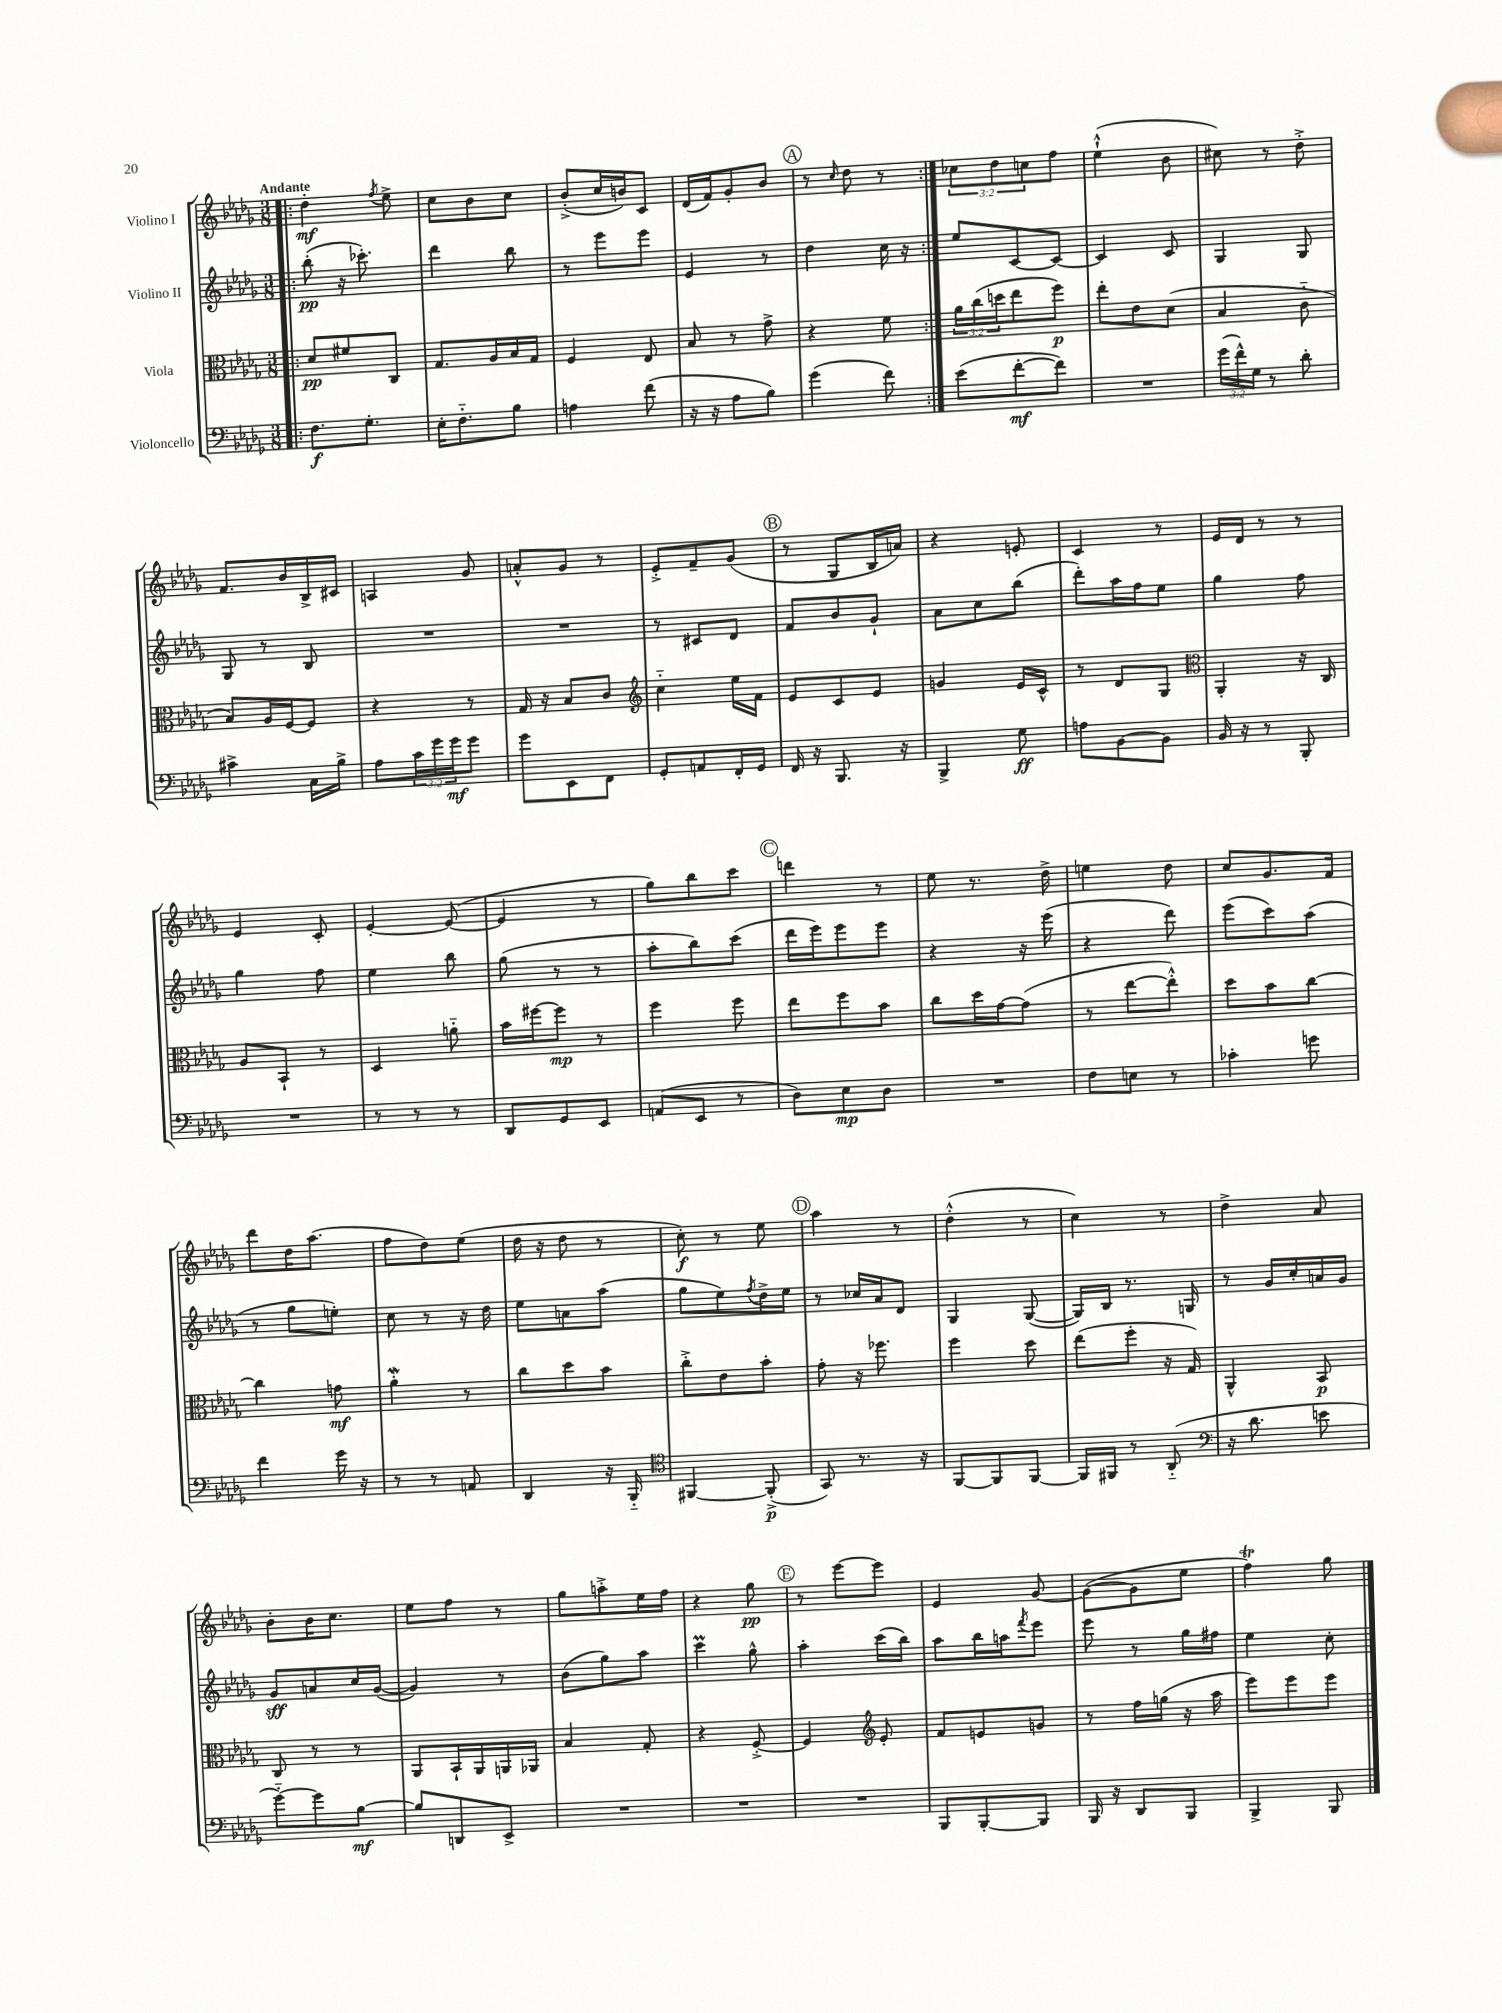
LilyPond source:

<<
\new StaffGroup <<
\new Staff = "s0" \with { instrumentName = "Violino I" } {
    \clef treble \key des \major \numericTimeSignature \time 3/8 \override Staff.TupletNumber.text = #tuplet-number::calc-fraction-text \tempo "Andante"
    \repeat volta 2 { \bar ".|:" des''4-.\mf \acciaccatura { f''8 } ees''8-> |
    c''8 bes'8 c''8 |
    bes'8-.->( c''16 b'16) c'8 |
    des'16( f'16) ges'8-. bes'8 |
    \mark \markup { \circle "A" } r8 \grace { c''16 } des''8 r8 | }
    \tuplet 3/2 { ces''8 des''8 c''8 } f''8 |
    ees''4-!-^( bes'8 |
    cis''8) r8 des''8-.-> |
    f'8. bes'16 bes16-> cis'16 |
    a4 ges'8 |
    a'8-.-^ ges'8 r8 |
    ees'8-.-> f'8-- ges'8( |
    \mark \markup { \circle "B" } r8 ges8 bes16 a'16) |
    r4 e'8-. |
    c'4 r8 |
    ees'16 des'16 r8 r8 |
    ees'4 c'8-. |
    ees'4~-. ees'8~( |
    ees'4 r8 |
    ges''8) bes''8 c'''8 |
    \mark \markup { \circle "C" } d'''4 r8 |
    ees''8 r8. des''16-> |
    e''4 des''8 |
    c''8 ges'8. f'16 |
    des'''8 des''16 aes''8.( |
    f''8 des''8) ees''8( |
    des''16 r16 des''8 r8 |
    c''8-.\f) r8 ees''8 |
    \mark \markup { \circle "D" } aes''4 r8 |
    des''4-.-^( r8 |
    c''4) r8 |
    des''4-> aes'8 |
    bes'8-. bes'16 c''8. |
    ees''8 f''8 r8 |
    ges''8 a''8-.-> ees''16 f''16 |
    r4 ges''8\pp |
    \mark \markup { \circle "E" } r8 ees'''8~ ees'''8 |
    ees'4 ges'8~ |
    ges'8~( ges'8 ees''8 |
    f''4\trill) ges''8 \bar "|." |
}
\new Staff = "s1" \with { instrumentName = "Violino II" } {
    \clef treble \key des \major \numericTimeSignature \time 3/8
    \repeat volta 2 { \bar ".|:" bes''8-.\pp( r16 ces'''8.-.) |
    des'''4 bes''8 |
    r8 ees'''8 ees'''8 |
    ees'4 r8 |
    \mark \markup { \circle "A" } des''4 c''16 r16 | }
    ees''8 c'8~ c'8~ |
    c'4 c'8 |
    ges4 ges8 |
    ges8 r8 bes8 |
    R4. |
    R4. |
    r8 cis'8 des'8 |
    \mark \markup { \circle "B" } f'8 bes'8 ges'8-! |
    aes'8 c''8 bes''8( |
    des'''8-.) aes''16 f''16 ees''8 |
    ges''4 f''8 |
    ges''4 f''8 |
    ees''4 bes''8 |
    ges''8( r8 r8 |
    aes''8-. bes''8) c'''8( |
    \mark \markup { \circle "C" } des'''16 ees'''16) ees'''8 ees'''8 |
    r4 r16 ees'''16( |
    r4 des'''8) |
    ees'''8( c'''8) aes''8( |
    r8 ges''8 e''8-.) |
    c''8 r8 r16 des''16 |
    ees''8 a'8 aes''8( |
    ges''8 ees''8) \acciaccatura { f''8 } des''16-> ees''16 |
    \mark \markup { \circle "D" } r8 ces''16 aes'16 des'8 |
    ges4 ges8~( |
    ges16) bes16 r8. g16 |
    r8 ges'16 c''16-. a'16 ges'16 |
    ges'8\sff a'8 c''16 ges'16~( |
    ges'4) r8 |
    bes'8( ges''8) aes''8 |
    c'''4\prall ges''8-^ |
    \mark \markup { \circle "E" } aes''4-. c'''16( bes''16) |
    aes''8 bes''16 a''16 \acciaccatura { f'''8 } ees'''8 |
    ees'''8 r8 ges''16 fis''16 |
    ees''4 c''8-. \bar "|." |
}
\new Staff = "s2" \with { instrumentName = "Viola" } {
    \clef alto \key des \major \numericTimeSignature \time 3/8 \override Staff.TupletNumber.text = #tuplet-number::calc-fraction-text
    \repeat volta 2 { \bar ".|:" des'8\pp fis'8 c8 |
    ges8. aes16 bes16 ges16 |
    f4 ees8 |
    bes8 r8 ges'8-> |
    \mark \markup { \circle "A" } r4 f'8 | }
    \tuplet 3/2 { aes'16 c''16( d''16 } ees''8 f''8\p) |
    ees''8-. ees'8 des'8( |
    bes4 c'8-_ |
    bes8) aes16 f16~ f8 |
    r4 r8 |
    ges16 r16 bes8 c'8 |
    \clef treble c''4-_ ees''16 f'16 |
    \mark \markup { \circle "B" } ees'8 c'8 ees'8 |
    g'4 ees'16 c'16-^ |
    r8 des'8 ges8 |
    \clef alto aes,4-. r16 c16 |
    aes8 bes,8-! r8 |
    des4 a'8-_ |
    bes'16 fis''16~ fis''8\mp r8 |
    f''4 f''8 |
    \mark \markup { \circle "C" } ees''8 f''8 bes'8 |
    c''8 des''16 ges'16~ ges'8( |
    r8 ees''8~ ees''8-.-^) |
    des''8 bes'8 c''8~ |
    c''4 g'8\mf |
    aes'4-.\mordent r8 |
    c''8 des''8 bes'8 |
    c''8-.-> ees'8 bes'8-. |
    \mark \markup { \circle "D" } ges'8-. r16 fes''8. |
    f''4 des''8 |
    ees''8( f''8-. r16 ges16) |
    aes,4-^ bes,8\p |
    c8 r8 r8 |
    aes,8 bes,16-! aes,16 a,16 aes,16 |
    bes4 ges8-. |
    r4 f8~-.-> |
    \mark \markup { \circle "E" } f4 \clef treble ees'8-. |
    f'8 e'8 g'8 |
    r8 f''16 g''16( r16 aes''16 |
    ees'''8) ees'''8 ees'''8 \bar "|." |
}
\new Staff = "s3" \with { instrumentName = "Violoncello" } {
    \clef bass \key des \major \numericTimeSignature \time 3/8 \override Staff.TupletNumber.text = #tuplet-number::calc-fraction-text
    \repeat volta 2 { \bar ".|:" f8.\f ges8.-. |
    ees16-. f8.-_ bes8 |
    a4 f'8( |
    r16 r16 aes8 bes8) |
    \mark \markup { \circle "A" } ges'4( f'8) | }
    ees'8( f'8~-.\mf f'8) |
    R4. |
    \tuplet 3/2 { ges'16( f'16-^) ges16 } r8 des'8-. |
    cis'4-> c16 bes16-> |
    aes8 \tuplet 3/2 { c'16 ges'16 ges'16\mf } ges'8 |
    ges'8 ees,8 f,8 |
    ges,8-. a,8 f,16-. ges,16 |
    \mark \markup { \circle "B" } f,16 r16 bes,,8. r16 |
    bes,,4-> ges8\ff |
    a8 bes,8~ bes,8 |
    bes,16 r16 r8 bes,,8-. |
    R4. |
    r8 r8 r8 |
    des,8 ges,8 ees,8 |
    a,8( ees,8 r8 |
    \mark \markup { \circle "C" } des8) ees8\mp des8 |
    R4. |
    f8 e8 r8 |
    ces'4-. g'8 |
    f'4 ges'16 r16 |
    r8 r8 a,8 |
    des,4 r16 bes,,16-_ |
    \clef tenor fis,4~ fis,8-.->\p( |
    \mark \markup { \circle "D" } ges,8) r8. r16 |
    f,8~ f,8 f,8~ |
    f,16 fis,16 r8 aes,8-_( |
    \clef bass r16 des'8. e'8 |
    ges'8~-_) ges'8 bes8~\mf |
    bes8 d,8 ees,8-> |
    R4. |
    R4. |
    \mark \markup { \circle "E" } R4. |
    bes,,8 bes,,8~-. bes,,8 |
    bes,,16 r16 des,8 bes,,8 |
    bes,,4-> bes,,8 \bar "|." |
}
>>
>>
\layout { \context { \Score \remove "Bar_number_engraver" } }
